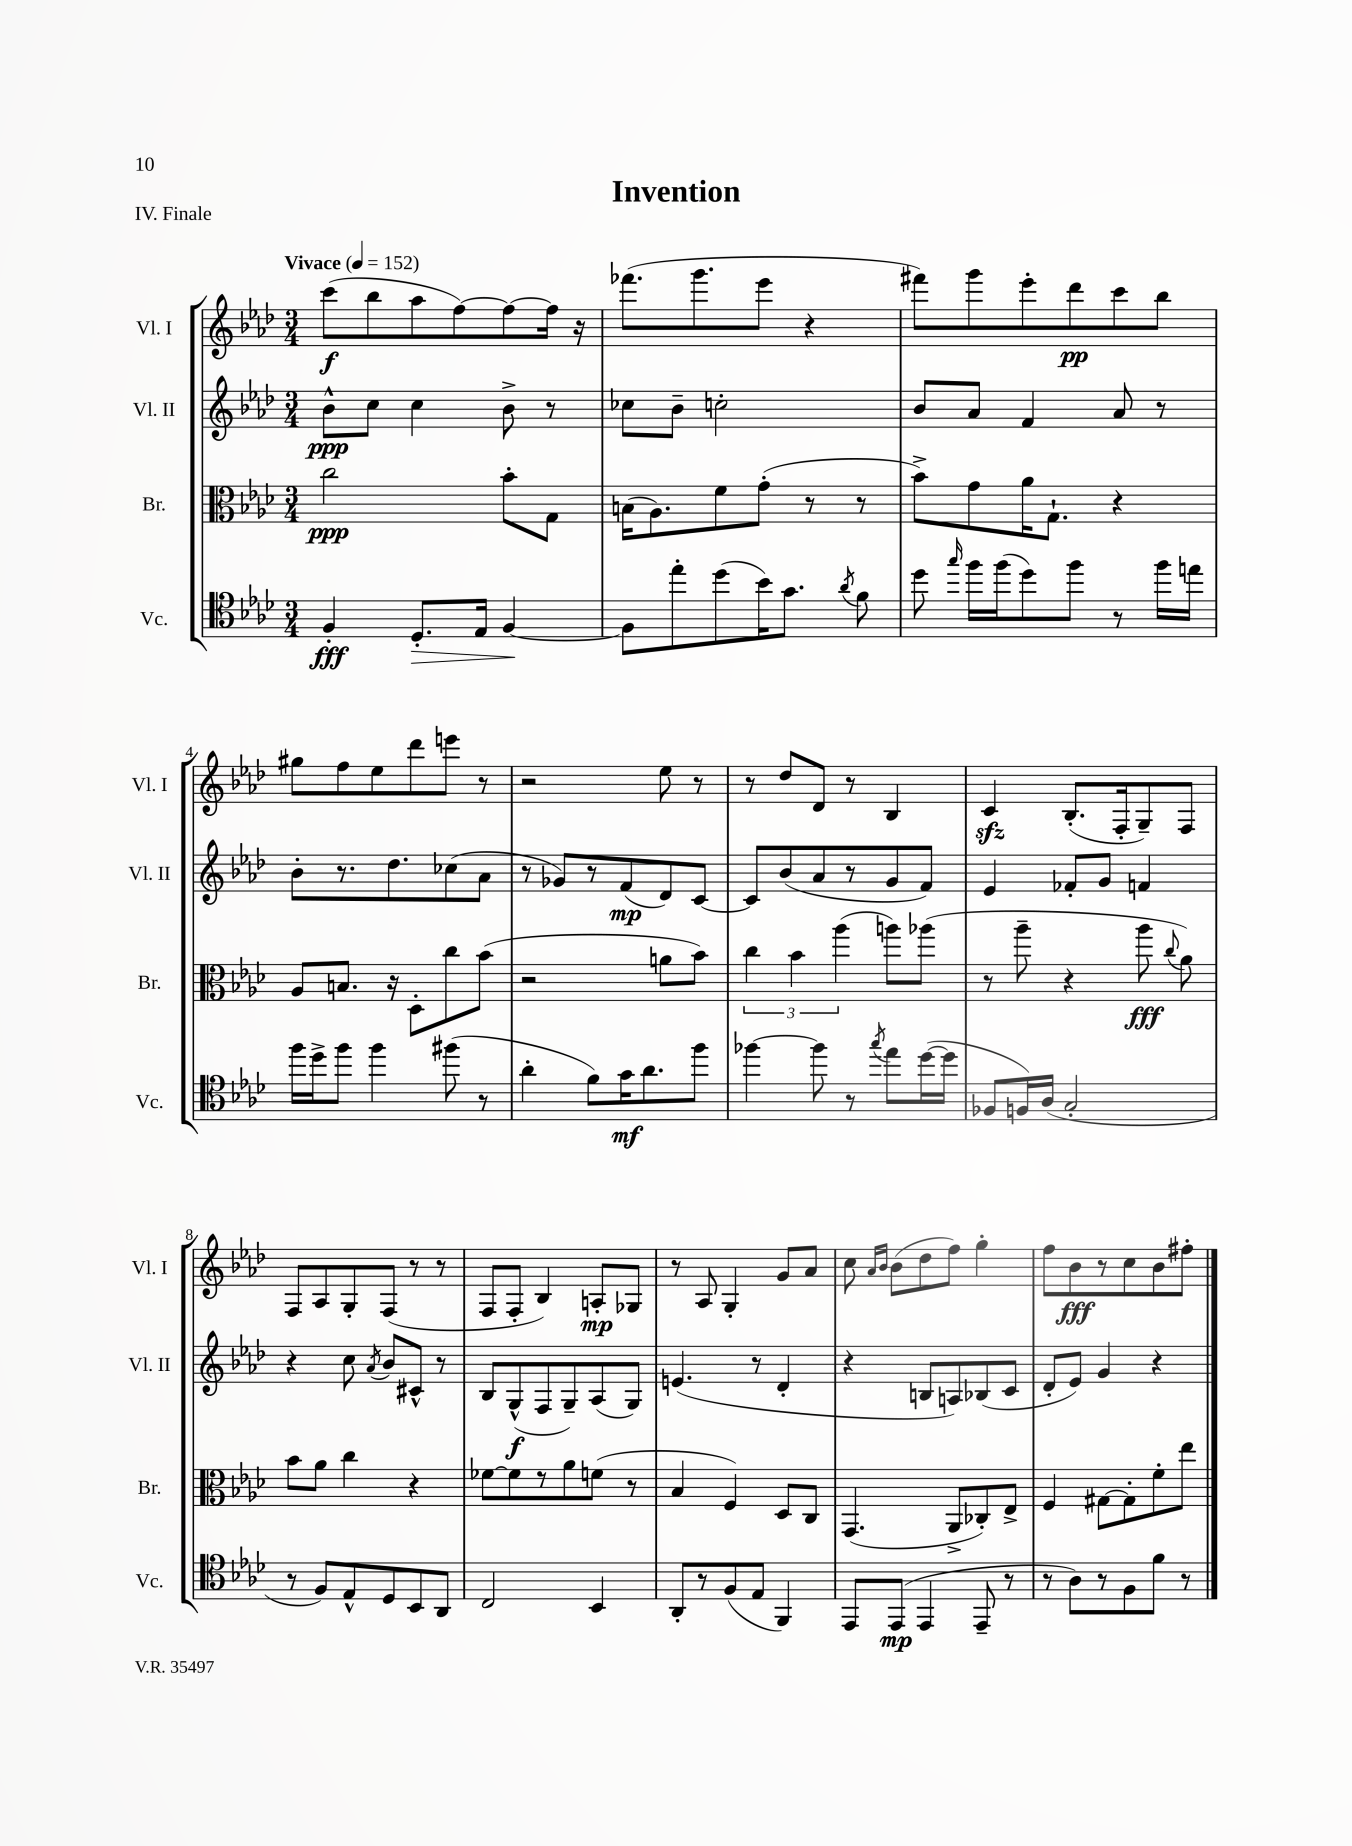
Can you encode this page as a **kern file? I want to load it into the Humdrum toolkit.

**kern	**dynam	**kern	**dynam	**kern	**dynam	**kern	**dynam
*part4	*part4	*part3	*part3	*part2	*part2	*part1	*part1
*staff4	*staff4	*staff3	*staff3	*staff2	*staff2	*staff1	*staff1
*I"Vc.	*	*I"Br.	*	*I"Vl. II	*	*I"Vl. I	*
*I'Vc.	*	*I'Br.	*	*I'Vl. II	*	*I'Vl. I	*
*clefC4	*	*clefC3	*	*clefG2	*	*clefG2	*
*k[b-e-a-d-]	*	*k[b-e-a-d-]	*	*k[b-e-a-d-]	*	*k[b-e-a-d-]	*
*M3/4	*	*M3/4	*	*M3/4	*	*M3/4	*
*MM152	*	*MM152	*	*MM152	*	*MM152	*
=1	=1	=1	=1	=1	=1	=1	=1
!	!	!	!	!	!	!LO:TX:a:B:t=Vivace	!
4F'/	fff	2cc\	ppp	8b-^^\L	ppp	(8ccc\L	f
.	.	.	.	8cc\J	.	8bb-\	.
!	!LO:HP:b	!	!	!	!	!	!
8.D-'/L	>	.	.	4cc\	.	8aa-\	.
.	.	.	.	.	.	[8ff\)	.
16E-/Jk	.	.	.	.	.	.	.
[4F/	.	8b-'\L	.	8b-^\	.	8ff\_	.
.	.	8G\J	.	8r	.	16ff\Jk]	.
.	.	.	.	.	.	16r	.
.	]	.	.	.	.	.	.
=2	=2	=2	=2	=2	=2	=2	=2
8F\L]	.	(16Bn\KL	.	8cc-X\L	.	(8.fff-X\L	.
.	.	8.A-\)	.	.	.	.	.
8ee-'\	.	.	.	8b-~\J	.	.	.
.	.	.	.	.	.	8.ggg\	.
(8dd-\	.	8f\	.	2ccn'\	.	.	.
16b-\K)	.	(8g'\J	.	.	.	8eee-\J	.
8.g\J	.	.	.	.	.	.	.
.	.	8r	.	.	.	4r	.
8qa-/	.	.	.	.	.	.	.
8f\	.	8r	.	.	.	.	.
=3	=3	=3	=3	=3	=3	=3	=3
8dd-\	.	8b-^\L)	.	8b-/L	.	8fff#X\L)	.
16qqgg/	.	.	.	.	.	.	.
16ff\LL	.	8g\	.	8a-/J	.	8ggg\	.
(16ff\J	.	.	.	.	.	.	.
8dd-\)	.	16a-\K	.	4f/	.	8eee-'\	.
.	.	8.G`\J	.	.	.	.	.
8ff\J	.	.	.	.	.	8ddd-\	pp
8r	.	4r	.	8a-/	.	8ccc\	.
16ff\LL	.	.	.	8r	.	8bb-\J	.
16een\JJ	.	.	.	.	.	.	.
!!LO:LB:g=z
=4	=4	=4	=4	=4	=4	=4	=4
16ff\LL	.	8A-/L	.	8b-'\L	.	8gg#X\L	.
16dd-^\J	.	.	.	.	.	.	.
8ff\J	.	8.Bn/J	.	8.r	.	8ff\	.
4ff\	.	.	.	.	.	8ee-\	.
.	.	16r	.	8.dd-\	.	.	.
.	.	8D-'\L	.	.	.	8ddd-\	.
(8ff#X\	.	8cc\	.	(8cc-X\	.	8eeen\J	.
8r	.	(8b-\J	.	8a-\J	.	8r	.
=5	=5	=5	=5	=5	=5	=5	=5
4a-'\	.	2r	.	8r	.	2r	.
.	.	.	.	8g-X/L)	.	.	.
8f\L)	.	.	.	8r	.	.	.
16g\K	mf	.	.	(8f/	mp	.	.
8.a-\	.	.	.	.	.	.	.
.	.	8an\L	.	8d-/)	.	8ee-\	.
8ff\J	.	8b-\J)	.	[8c/J	.	8r	.
=6	=6	=6	=6	=6	=6	=6	=6
[4ff-X\	.	6cc\	.	8c/L]	.	8r	.
.	.	.	.	(8b-/	.	8dd-/L	.
.	.	6b-\	.	.	.	.	.
8ff-\]	.	.	.	8a-/	.	8d-/J	.
.	.	(6aa-\	.	.	.	.	.
8r	.	.	.	8r	.	8r	.
8qgg/	.	.	.	.	.	.	.
8ee-\L	.	8aan\L)	.	8g/	.	4B-/	.
([16dd-\L	.	(8aa-X\J	.	8f/J)	.	.	.
16dd-\JJ]	.	.	.	.	.	.	.
=7	=7	=7	=7	=7	=7	=7	=7
8F-X/L	.	8r	.	4e-/	.	4czz/	.
16Fn/L)	.	8aa-~\	.	.	.	.	.
(16A-/JJ	.	.	.	.	.	.	.
2G'/	.	4r	.	8f-X'/L	.	(8.B-'/L	.
.	.	.	.	8g/J	.	.	.
.	.	.	.	.	.	16F'/k	.
.	.	8aa-\	fff	4fn/	.	8G~/)	.
.	.	8qqcc/	.	.	.	.	.
.	.	8a-\)	.	.	.	8F/J	.
!!LO:LB:g=z
=8	=8	=8	=8	=8	=8	=8	=8
8r	.	8b-\L	.	4r	.	8F/L	.
8F/L)	.	8a-\J	.	.	.	8A-/	.
8E-^^/	.	4cc\	.	8cc\	.	8G'/	.
.	.	.	.	8qa-/	.	.	.
8D-/	.	.	.	8b-/L	.	(8F/J	.
8BB-/	.	4r	.	8c#X^^/J	.	8r	.
8AA-/J	.	.	.	8r	.	8r	.
=9	=9	=9	=9	=9	=9	=9	=9
2C/	.	[8f-X\L	.	8B-/L	.	8F/L	.
.	.	8f-\]	.	(8G^^/	f	8F'/J	.
.	.	8r	.	8F/	.	4B-/)	.
.	.	8a-\	.	8G~/)	.	.	.
4BB-/	.	(8fn\J	.	(8A-/	.	8An'/L	mp
.	.	8r	.	8G/J)	.	8G-X/J	.
=10	=10	=10	=10	=10	=10	=10	=10
8AA-'/L	.	4B-/	.	(4.en/	.	8r	.
8r	.	.	.	.	.	8A-/	.
(8F/	.	4F/)	.	.	.	4G'/	.
8E-/J	.	.	.	8r	.	.	.
4FF/)	.	8D-/L	.	4d-'/	.	8g/L	.
.	.	8C/J	.	.	.	8a-/J	.
=11	=11	=11	=11	=11	=11	=11	=11
8EE-/L	.	(4.GG/	.	4r	.	8cc\	.
.	.	.	.	.	.	16qqa-/LL	.
.	.	.	.	.	.	16qqb-/JJ	.
(8EE-/J	mp	.	.	.	.	(8b-\L	.
4EE-/	.	.	.	8Bn/L	.	8dd-\	.
.	.	8AA-^/L	.	8An/)	.	8ff\J)	.
8EE-~/	.	8C-X'/)	.	(8B-X/	.	4gg'\	.
8r	.	8E-^/J	.	8c/J	.	.	.
=12	=12	=12	=12	=12	=12	=12	=12
8r	.	4F/	.	8d-'/L	.	8ff\L	.
8A-\L)	.	.	.	8e-/J)	.	8b-\	fff
8r	.	[8G#X\L	.	4g/	.	8r	.
8F\	.	8G#'\]	.	.	.	8cc\	.
8f\J	.	8f'\	.	4r	.	8b-\	.
8r	.	8ee-\J	.	.	.	8ff#X'\J	.
==	==	==	==	==	==	==	==
*-	*-	*-	*-	*-	*-	*-	*-
